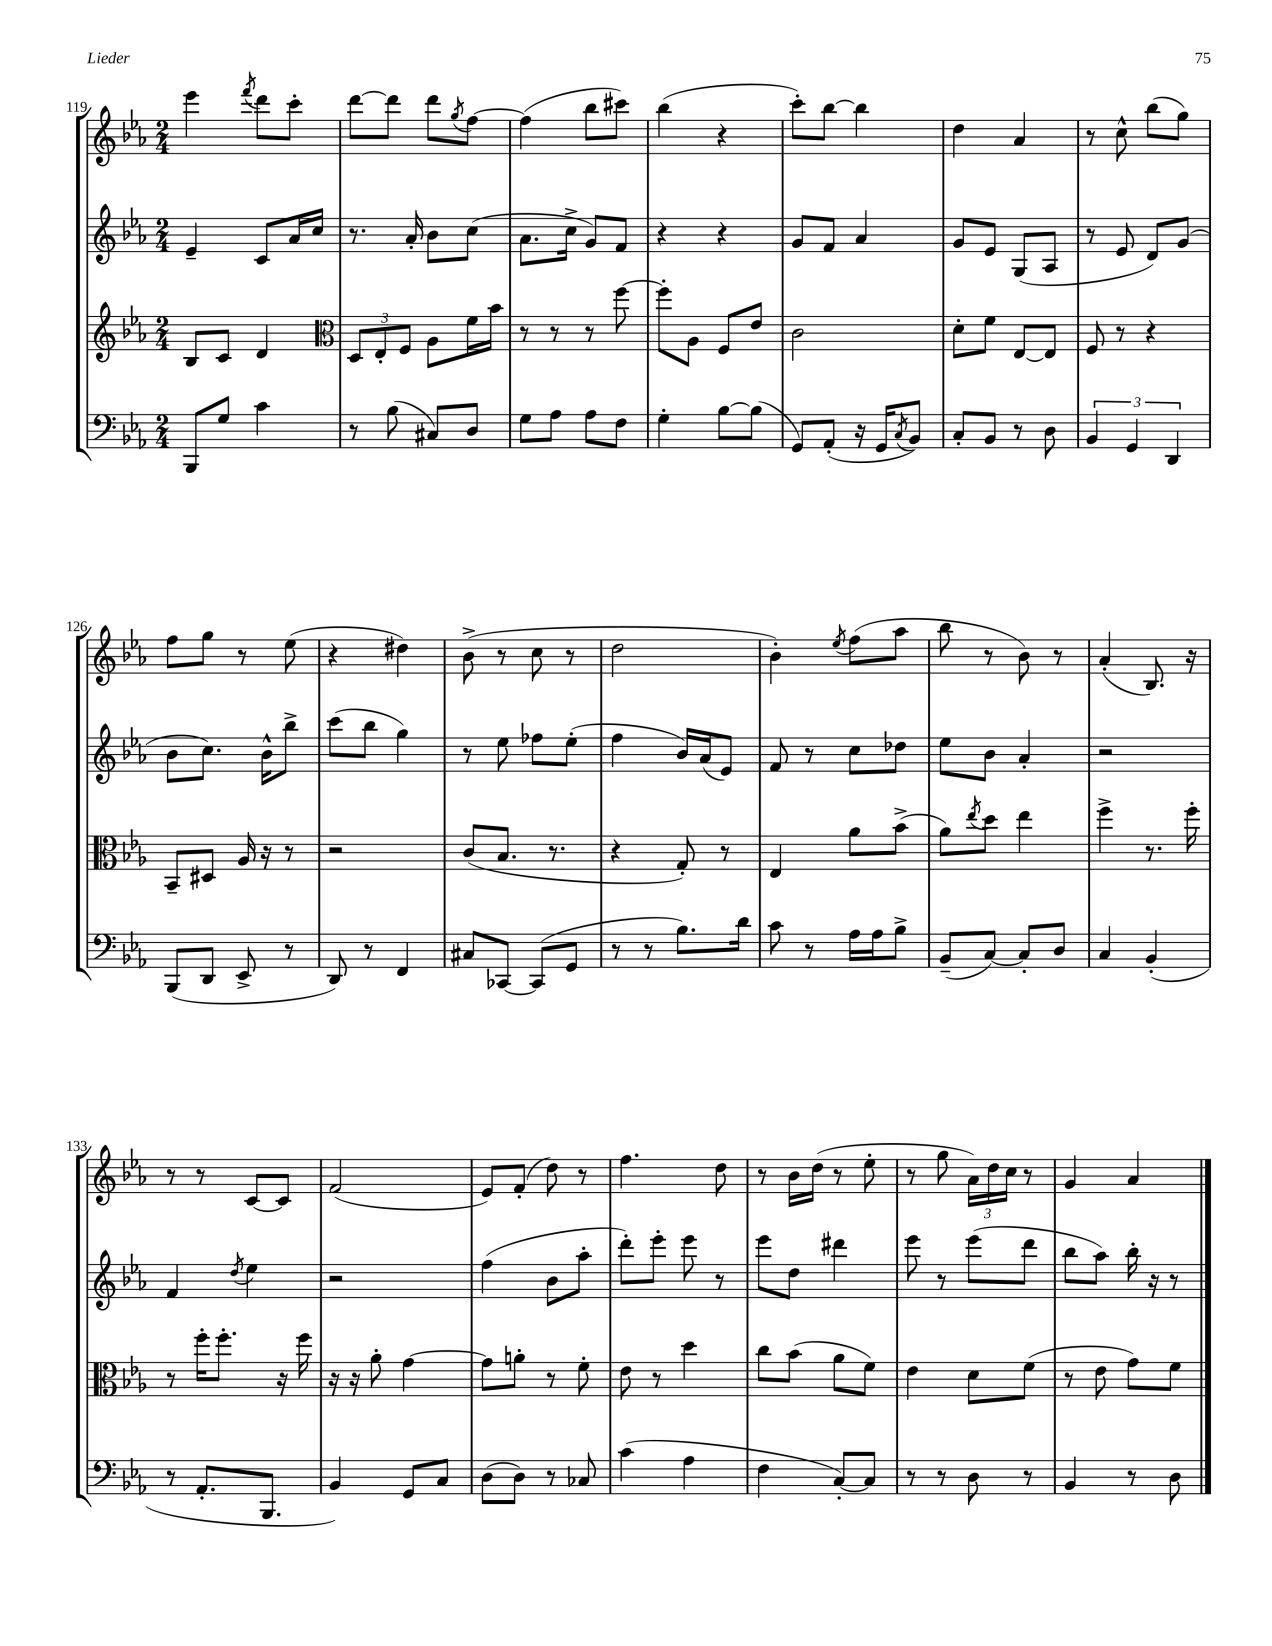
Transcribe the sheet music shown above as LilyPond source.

<<
\new StaffGroup <<
\new Staff = "s0" {
    \clef treble \key ees \major \numericTimeSignature \time 2/4
    ees'''4 \acciaccatura { f'''8 } d'''8 c'''8-. |
    d'''8~ d'''8 d'''8 \acciaccatura { g''8 } f''8~ |
    f''4( bes''8 cis'''8) |
    bes''4( r4 |
    c'''8-.) bes''8~ bes''4 |
    d''4 aes'4 |
    r8 c''8-^ bes''8( g''8) |
    f''8 g''8 r8 ees''8( |
    r4 dis''4) |
    bes'8->( r8 c''8 r8 |
    d''2 |
    bes'4-.) \acciaccatura { ees''8 } f''8( aes''8 |
    bes''8 r8 bes'8) r8 |
    aes'4-.( bes8.) r16 |
    r8 r8 c'8~ c'8 |
    f'2( |
    ees'8) f'8-.( d''8) r8 |
    f''4. d''8 |
    r8 bes'16 d''16( r8 ees''8-. |
    r8 g''8 \tuplet 3/2 { aes'16) d''16 c''16 } r8 |
    g'4 aes'4 \bar "|." |
}
\new Staff = "s1" {
    \clef treble \key ees \major \numericTimeSignature \time 2/4
    ees'4-- c'8 aes'16 c''16 |
    r8. aes'16-. bes'8 c''8( |
    aes'8. c''16-> g'8) f'8 |
    r4 r4 |
    g'8 f'8 aes'4 |
    g'8 ees'8 g8( aes8 |
    r8 ees'8 d'8) g'8( |
    bes'8 c''8.) bes'16-^ bes''8-> |
    c'''8( bes''8 g''4) |
    r8 ees''8 fes''8 ees''8-.( |
    f''4 bes'16) aes'16( ees'8) |
    f'8 r8 c''8 des''8 |
    ees''8 bes'8 aes'4-. |
    r2 |
    f'4 \acciaccatura { d''8 } ees''4 |
    r2 |
    f''4( bes'8 aes''8-. |
    d'''8-.) ees'''8-. ees'''8 r8 |
    ees'''8 d''8 dis'''4 |
    ees'''8 r8 ees'''8( d'''8 |
    bes''8 aes''8) bes''16-. r16 r8 \bar "|." |
}
\new Staff = "s2" {
    \clef treble \key ees \major \numericTimeSignature \time 2/4
    bes8 c'8 d'4 |
    \clef alto \tuplet 3/2 { d8 ees8-. f8 } aes8 f'16 bes'16 |
    r8 r8 r8 f''8~ |
    f''8-. aes8 f8 ees'8 |
    c'2 |
    d'8-. f'8 ees8~ ees8 |
    f8 r8 r4 |
    bes,8-- dis8 aes16 r16 r8 |
    r2 |
    c'8( bes8. r8. |
    r4 g8-.) r8 |
    ees4 aes'8 bes'8->( |
    aes'8) \acciaccatura { ees''8 } d''8 ees''4 |
    f''4-> r8. f''16-. |
    r8 f''16-. f''8.-. r16 f''16 |
    r16 r16 aes'8-. g'4~ |
    g'8 a'8-. r8 f'8-. |
    ees'8 r8 d''4 |
    c''8 bes'8( aes'8 f'8) |
    ees'4 d'8 f'8( |
    r8 ees'8 g'8) f'8 \bar "|." |
}
\new Staff = "s3" {
    \clef bass \key ees \major \numericTimeSignature \time 2/4
    bes,,8 g8 c'4 |
    r8 bes8( cis8) d8 |
    g8 aes8 aes8 f8 |
    g4-. bes8~ bes8( |
    g,8) aes,8-.( r16 g,16 \acciaccatura { c8 } bes,8) |
    c8-. bes,8 r8 d8 |
    \tuplet 3/2 { bes,4 g,4 d,4 } |
    bes,,8( d,8 ees,8-> r8 |
    d,8) r8 f,4 |
    cis8 ces,8~ ces,8( g,8 |
    r8 r8 bes8.) d'16 |
    c'8 r8 aes16 aes16 bes8-> |
    bes,8--( c8~) c8-. d8 |
    c4 bes,4-.( |
    r8 aes,8.-. bes,,8. |
    bes,4) g,8 c8 |
    d8( d8) r8 ces8 |
    c'4( aes4 |
    f4 c8~-.) c8 |
    r8 r8 d8 r8 |
    bes,4 r8 d8 \bar "|." |
}
>>
>>
\layout { \context { \Score currentBarNumber = #119 } }
